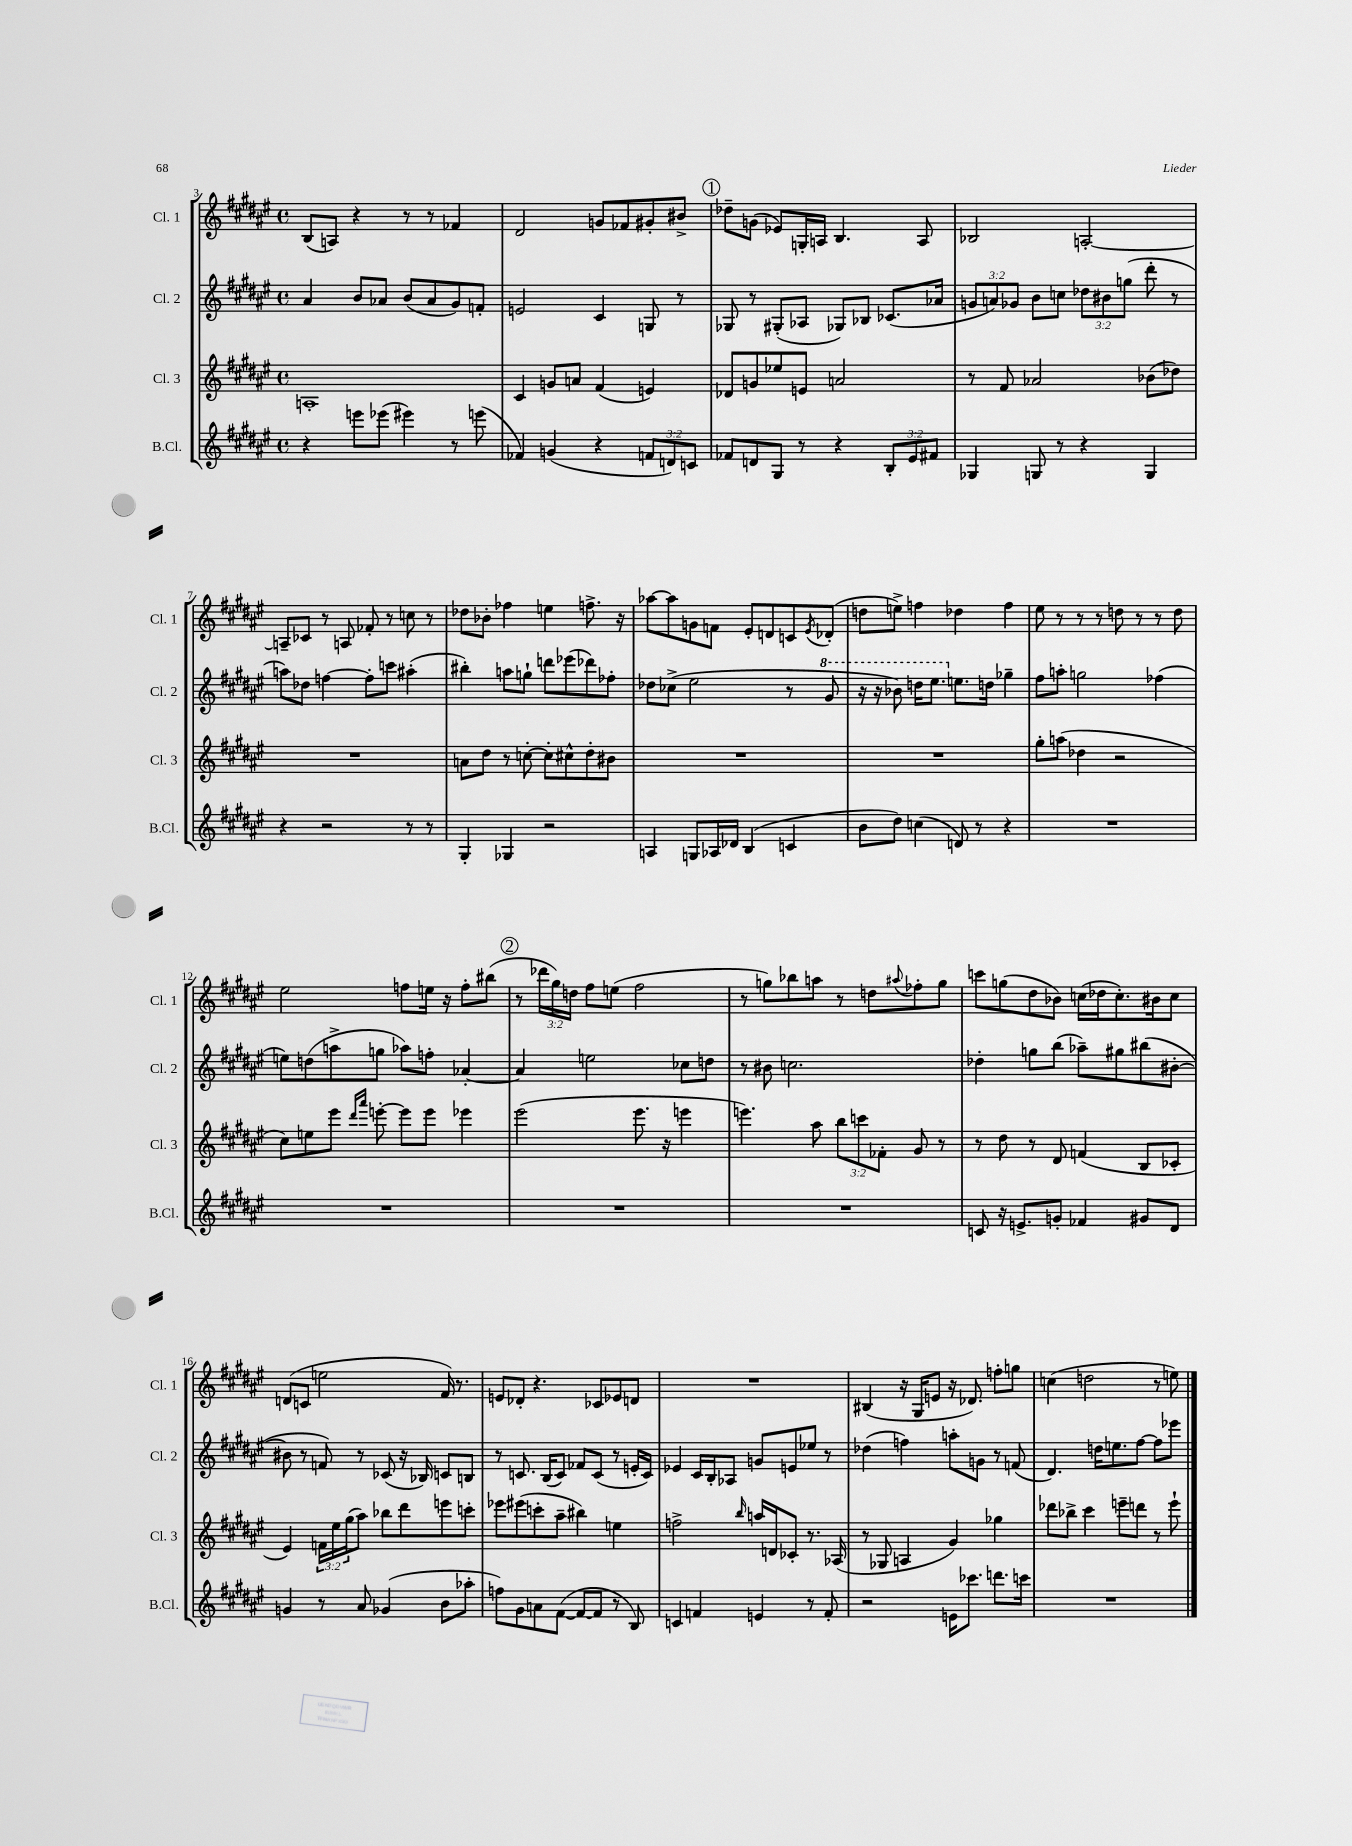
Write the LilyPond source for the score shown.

<<
\new StaffGroup <<
\new Staff = "s0" \with { instrumentName = "Cl. 1" shortInstrumentName = "Cl. 1" } {
    \clef treble \key fis \major \defaultTimeSignature \time 4/4 \override Staff.TupletNumber.text = #tuplet-number::calc-fraction-text
    b8( a8) r4 r8 r8 fes'4 |
    dis'2 g'8 fes'8 gis'8-. bis'8-> |
    \mark \markup { \circle "1" } des''8-- g'8( ees'8) g16-. a16 b4. a8 |
    bes2 a2~-. |
    a8-- ces'8 r8 a8 fes'8-. r8 c''8 r8 |
    des''8 bes'8-. fes''4 e''4 f''8.-> r16 |
    aes''8~ aes''8 g'8 f'8 eis'8-. d'8 c'8 \acciaccatura { eis'8 } des'8-.( |
    d''8 e''8->) f''4 des''4 f''4 |
    eis''8 r8 r8 r8 d''8 r8 r8 d''8 |
    eis''2 f''8 e''16 r16 f''8-. bis''8( |
    \mark \markup { \circle "2" } r8 \tuplet 3/2 { des'''16 gis''16) d''16 } fis''8 e''8( fis''2 |
    r8 g''8) bes''8 a''8 r8 d''8 \appoggiatura { ais''8 } fes''8-. g''8 |
    c'''8 g''8( dis''8 bes'8) c''16( des''16 c''8.-.) bis'16 c''8 |
    d'8( c'8 e''2 fis'16) r8. |
    e'8 des'8-. r4. ces'8 ees'8 d'8 |
    R1 |
    bis4( r16 gis16 e'8 r16 des'8.) f''8-. g''8 |
    c''4( d''2 r8 e''8) \bar "|." |
}
\new Staff = "s1" \with { instrumentName = "Cl. 2" shortInstrumentName = "Cl. 2" } {
    \clef treble \key fis \major \defaultTimeSignature \time 4/4 \override Staff.TupletNumber.text = #tuplet-number::calc-fraction-text
    ais'4 b'8 aes'8 b'8( aes'8 gis'8) f'8-. |
    e'2 cis'4 g8 r8 |
    \mark \markup { \circle "1" } ges8 r8 gis8-.( aes8 ges8) bes8 ces'8.( aes'16 |
    \tuplet 3/2 { g'8 a'8) ges'8 } b'8 c''8 \tuplet 3/2 { des''8 bis'8 g''8( } dis'''8-. r8 |
    a''8) des''8 f''4~ f''8-. c'''8 ais''4-.( |
    bis''4-.) a''8 g''8-! d'''8 ees'''8( des'''8) fes''8-. |
    des''8 ces''8->( eis''2 r8 \ottava #1 gis''8 |
    r16 r16 bes''8) d'''16 eis'''8. \ottava #0 e''8. d''16 ges''4-- |
    fis''8 a''8-. g''2 fes''4( |
    e''8) d''8( a''8-> g''8 aes''8) f''8-. aes'4~-. |
    \mark \markup { \circle "2" } aes'4 e''2 ces''8 d''8 |
    r8 bis'8 c''2. |
    des''4-. g''8 b''8( aes''8--) gis''8 bis''8( bis'8~-. |
    bis'8 r8 f'8) r8 ces'8( r16 bes16) c'8 b8 |
    r8 c'8. b16( c'8) fes'8 c'8( r8 e'16-. c'16) |
    ees'4 cis'16 b16-. aes8 g'8 e'8 ees''8 r8 |
    des''4( f''4) a''8-. g'8 r8 f'8( |
    dis'4.) d''16 e''8. fis''8~ fis''8 ees'''8 \bar "|." |
}
\new Staff = "s2" \with { instrumentName = "Cl. 3" shortInstrumentName = "Cl. 3" } {
    \clef treble \key fis \major \defaultTimeSignature \time 4/4 \override Staff.TupletNumber.text = #tuplet-number::calc-fraction-text
    a1-. |
    cis'4 g'8 a'8 fis'4( e'4) |
    \mark \markup { \circle "1" } des'8 g'8 ees''8 e'8 a'2 |
    r8 fis'8 aes'2 bes'8( des''8) |
    R1 |
    a'8 dis''8 r8 c''8~-. c''8-. cis''8-^ dis''8-. bis'8 |
    R1 |
    R1 |
    gis''8-. a''8( des''4 r2 |
    cis''8) e''8 eis'''8 \grace { dis'''16 ais'''16 } e'''8~-. e'''8 e'''8 ees'''4 |
    \mark \markup { \circle "2" } eis'''2( eis'''8. r16 e'''4 |
    e'''4.) ais''8 \tuplet 3/2 { b''8 c'''8 fes'8-. } gis'8 r8 |
    r8 dis''8 r8 dis'8 f'4( b8 ces'8-. |
    eis'4) \tuplet 3/2 { f'16 eis''16 gis''16( } ais''8) bes''8 dis'''8 e'''8 c'''8-. |
    ees'''8 eis'''8( c'''8-. ais''8-- bis''4) e''4 |
    f''2-> \grace { b''16 } a''16 d'16 ces'8-. r8. aes16( |
    r8 ges8 a4 gis'4) ges''4 |
    des'''8 bes''8-> cis'''4 e'''8-- d'''8 r8 e'''8-! \bar "|." |
}
\new Staff = "s3" \with { instrumentName = "B.Cl." shortInstrumentName = "B.Cl." } {
    \clef treble \key fis \major \defaultTimeSignature \time 4/4 \override Staff.TupletNumber.text = #tuplet-number::calc-fraction-text
    r4 e'''8 ees'''8( eis'''4) r8 e'''8( |
    fes'4) g'4( r4 \tuplet 3/2 { f'8 d'8) c'8 } |
    \mark \markup { \circle "1" } fes'8 d'8 gis8 r8 r4 \tuplet 3/2 { b8-. eis'8 fis'8 } |
    ges4 g8 r8 r4 g4 |
    r4 r2 r8 r8 |
    gis4-. ges4 r2 |
    a4 g8 aes16 des'16 b4( c'4 |
    b'8 dis''8) c''4( d'8) r8 r4 |
    R1 |
    R1 |
    \mark \markup { \circle "2" } R1 |
    R1 |
    c'8 r16 e'8.-> g'8-. fes'4 gis'8 dis'8 |
    g'4 r8 ais'8 ges'4( b'8 aes''8-. |
    f''8) gis'8 a'8 fis'8~( fis'8~ fis'8 r8 b8) |
    c'4 f'4 e'4 r8 f'8-. |
    r2 e'16 ces'''8. d'''8. c'''16 |
    R1 \bar "|." |
}
>>
>>
\layout { \context { \Score currentBarNumber = #3 } }
